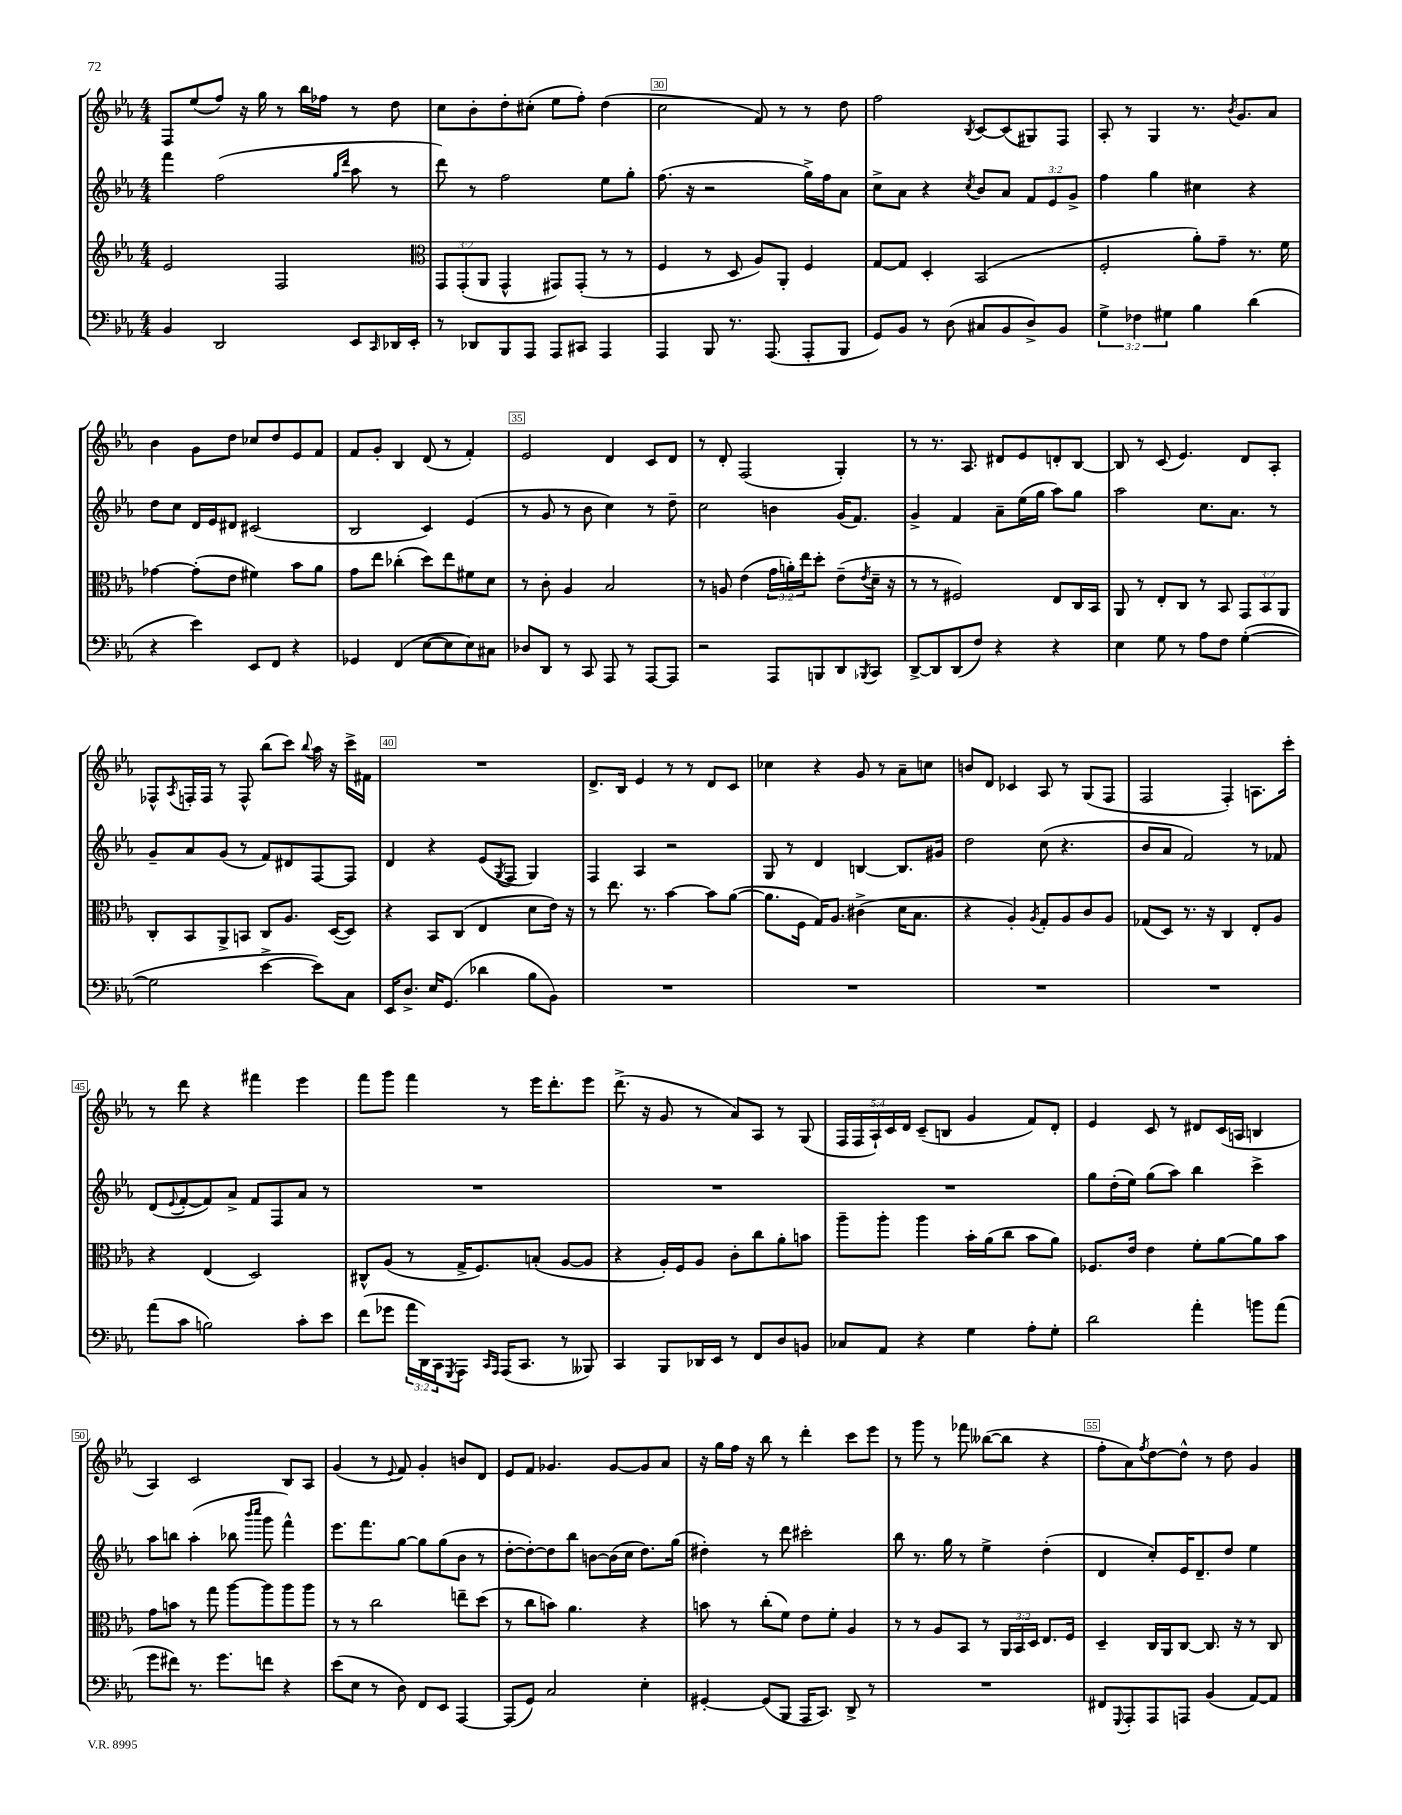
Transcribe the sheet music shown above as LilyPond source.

<<
\new StaffGroup <<
\new Staff = "s0" {
    \clef treble \key ees \major \numericTimeSignature \time 4/4 \override Staff.TupletNumber.text = #tuplet-number::calc-fraction-text
    f8 ees''8( f''8) r16 g''16 r8 bes''16 fes''16 r8 d''8 |
    c''8 bes'8-. d''8-. cis''8-.( ees''8 f''8-.) d''4( |
    c''2 f'8) r8 r8 d''8 |
    f''2 \acciaccatura { bes8 } c'8~ c'8( gis8) f8 |
    aes8-. r8 g4 r8. \acciaccatura { bes'8 } g'8. aes'8 |
    bes'4 g'8 d''8 ces''8 d''8 ees'8 f'8 |
    f'8 g'8-. bes4 d'8( r8 f'4-.) |
    ees'2 d'4 c'8 d'8 |
    r8 d'8-. f2( g4-.) |
    r8 r8. aes8. dis'8 ees'8 d'8-. bes8~ |
    bes8 r8 c'8( ees'4.) d'8 aes8-. |
    fes8-^ \acciaccatura { aes8 } f16-. f16 r8 f8-^ bes''8( c'''8) \appoggiatura { bes''8 } aes''16 r16 c'''16-> fis'16 |
    R1 |
    d'8.-> bes16 ees'4 r8 r8 d'8 c'8 |
    ces''4 r4 g'8 r8 aes'8-- c''8 |
    b'8 d'8 ces'4 aes8 r8 g8( f8 |
    f2 f4-.) a8. c'''16-. |
    r8 d'''8 r4 fis'''4 ees'''4 |
    f'''8 g'''8 f'''4 r8 ees'''16 d'''8.-. ees'''8 |
    d'''8.->( r16 g'8 r8 aes'8) aes8 r8 g8( |
    \tuplet 5/4 { f16 f16 aes16-!) c'16 d'16 } c'8--( b8 g'4 f'8) d'8-. |
    ees'4 c'8 r8 dis'8 c'16( a16 b4 |
    aes4) c'2 bes8 aes8 |
    g'4( r8 \appoggiatura { ees'8 } f'8) g'4-. b'8 d'8 |
    ees'8 f'8 ges'4. ges'8~ ges'8 aes'8 |
    r16 g''16 f''16 r16 bes''8 r8 d'''4-. c'''8 ees'''8 |
    r8 g'''8 r8 fes'''8 beses''8~( beses''8 r4 |
    f''8-. aes'8) \acciaccatura { f''8 } d''8~ d''8-^ r8 d''8 g'4 \bar "|." |
}
\new Staff = "s1" {
    \clef treble \key ees \major \numericTimeSignature \time 4/4 \override Staff.TupletNumber.text = #tuplet-number::calc-fraction-text
    f'''4 f''2( \grace { g''16 d'''16 } aes''8 r8 |
    d'''8) r8 f''2 ees''8 g''8-. |
    f''8.( r16 r2 g''16->) f''16 aes'8 |
    c''8-> aes'8 r4 \acciaccatura { c''8 } bes'8 aes'8 \tuplet 3/2 { f'8 ees'8 g'8-> } |
    f''4 g''4 cis''4 r4 |
    d''8 c''8 d'16 ees'16 dis'8 cis'2( |
    bes2 c'4) ees'4( |
    r8 g'8 r8 bes'8 c''4) r8 d''8-- |
    c''2 b'4 g'16( f'8.) |
    g'4-> f'4 aes'8-- ees''16( g''16 aes''8) g''8 |
    aes''2 c''8. aes'8. r8 |
    g'8-- aes'8 g'8( r8 f'8) dis'8 f8~ f8 |
    d'4 r4 ees'8( \acciaccatura { g8 } f8 g4) |
    f4 aes4 r2 |
    g8 r8 d'4 b4~ b8. gis'16 |
    d''2 c''8( r4. |
    bes'8 aes'8 f'2) r8 fes'8 |
    d'8( \appoggiatura { ees'8 } f'8~-. f'8) aes'8-> f'8 f8 aes'8 r8 |
    R1 |
    R1 |
    R1 |
    g''8 d''16-.( ees''16) g''8( aes''8) bes''4 c'''4-> |
    aes''8 b''8 aes''4-.( bes''8 \grace { bes'''16 c''''16 } g'''8 f'''4-^) |
    ees'''8. f'''8. g''8~ g''8 g''8( bes'8 r8 |
    d''8~-. d''8~-.) d''8 bes''8 b'8~ b'16( c''16 d''8.) g''16( |
    dis''4-.) r8 d'''8 cis'''2-. |
    bes''8 r8. g''16 r8 ees''4-> d''4-.( |
    d'4 c''8-.) ees'16 d'8.-- d''8 ees''4 \bar "|." |
}
\new Staff = "s2" {
    \clef treble \key ees \major \numericTimeSignature \time 4/4 \override Staff.TupletNumber.text = #tuplet-number::calc-fraction-text
    ees'2 f2 |
    \clef alto \tuplet 3/2 { g,8 g,8-.( aes,8 } g,4-^ gis,8) gis,8-.( r8 r8 |
    f4 r8 d8 aes8) aes,8-. f4 |
    g8~ g8 d4-. bes,2( |
    f2-. aes'8-.) g'8-- r8. f'16 |
    ges'4~ ges'8-.( ees'8 fis'4) bes'8 aes'8 |
    g'8 ees''8 ces''4-.( d''8) ees''8 fis'8 d'8 |
    r8 c'8-. aes4 bes2 |
    r8 a8 ees'4( \tuplet 3/2 { g'16 a'16-.) ees''16 } d''8-. ees'8--( \acciaccatura { ees'8 } d'16-- r16 |
    r8 r8 fis2) ees8 c16 bes,16 |
    aes,8 r8 ees8-. c8 r8 bes,8 \tuplet 3/2 { g,8 bes,8 aes,8 } |
    c8-. bes,8 aes,8-> b,8 c8 aes8. d16~( d8) |
    r4 bes,8 c8( ees4 d'8 ees'16) r16 |
    r8 ees''8. r8. bes'4~ bes'8 aes'8~( |
    aes'8. f16 g16) aes8. cis'4->( d'16 bes8. |
    r4 aes4-.) \acciaccatura { aes8 } g8-. aes8 c'8 aes8 |
    ges8( d8) r8. r16 c4 ees8-. aes8 |
    r4 ees4( d2) |
    cis8-^ aes8( r8 g16-> f8.) b8-.( aes8~ aes8 |
    r4 aes16-.) f16 aes8 c'8-. c''8 aes'8-. b'8 |
    aes''8-- aes''8-. aes''4 bes'16-. aes'16( c''8 bes'8 aes'8) |
    fes8. ees'16 ees'4 f'8-. aes'8~ aes'8 bes'8 |
    g'8 b'8 r8 g''8 aes''8~ aes''8 aes''8 aes''8 |
    r8 r8 c''2 e''8-- d''8( |
    r8 c''8 b'8) aes'4. r4 |
    b'8 r8 c''8-.( f'8) ees'8 f'8-. aes4 |
    r8 r8 aes8 bes,8 r8 \tuplet 3/2 { aes,16 bes,16 d16 } ees8. f16 |
    d4-- c16 aes,16 c8~ c8. r16 r8 c8 \bar "|." |
}
\new Staff = "s3" {
    \clef bass \key ees \major \numericTimeSignature \time 4/4 \override Staff.TupletNumber.text = #tuplet-number::calc-fraction-text
    bes,4 d,2 ees,8 \grace { c,16 } des,16 ees,16-. |
    r8 des,8 bes,,8 aes,,8 aes,,8 cis,8 aes,,4 |
    aes,,4 bes,,8 r8. aes,,8.( aes,,8-. bes,,8 |
    g,8) bes,8 r8 d8( cis8 bes,8 d8->) bes,8 |
    \tuplet 3/2 { g4-> fes4 gis4 } bes4 d'4( |
    r4 ees'4) ees,8 f,8 r4 |
    ges,4 f,4( ees8~ ees8 ees8) cis8 |
    des8 d,8 r8 c,8 aes,,8 r8 aes,,8~ aes,,8 |
    r2 aes,,8 b,,8 d,8 \acciaccatura { bes,,8 } c,8 |
    d,8~-> d,8 d,8( f8) r4 r4 |
    ees4 g8 r8 aes8 f8 g4~-.( |
    g2 ees'4~-> ees'8) c8 |
    ees,16 d8.-> ees16 g,8.( des'4 bes8 bes,8) |
    R1 |
    R1 |
    R1 |
    R1 |
    aes'8( c'8 b2) c'8-. ees'8 |
    f'8( ges'8 \tuplet 3/2 { aes'16 d,16) c,16 } \acciaccatura { g,,8 } aes,,8 \grace { c,16 aes,,16 } aes,,16( c,8. r8 beses,,8) |
    c,4 bes,,8 des,16 ees,16 r8 f,8 d8 b,8 |
    ces8 aes,8 r4 g4 aes8-. g8-. |
    d'2 aes'4-. b'8 aes'8( |
    g'8 fis'8) r8. g'8. f'8 r4 |
    ees'8( ees8 r8 d8) f,8 ees,8 aes,,4~ |
    aes,,8( g,8) c2 ees4-. |
    gis,4~-. gis,8( bes,,8 aes,,16 c,8.) d,8-> r8 |
    R1 |
    fis,8 \appoggiatura { g,,8 } aes,,8-. aes,,8 a,,8 bes,4( aes,8~) aes,8 \bar "|." |
}
>>
>>
\layout { \context { \Score currentBarNumber = #28 \override BarNumber.break-visibility = ##(#f #t #t) barNumberVisibility = #(every-nth-bar-number-visible 5) \override BarNumber.stencil = #(make-stencil-boxer 0.1 0.3 ly:text-interface::print) } }
